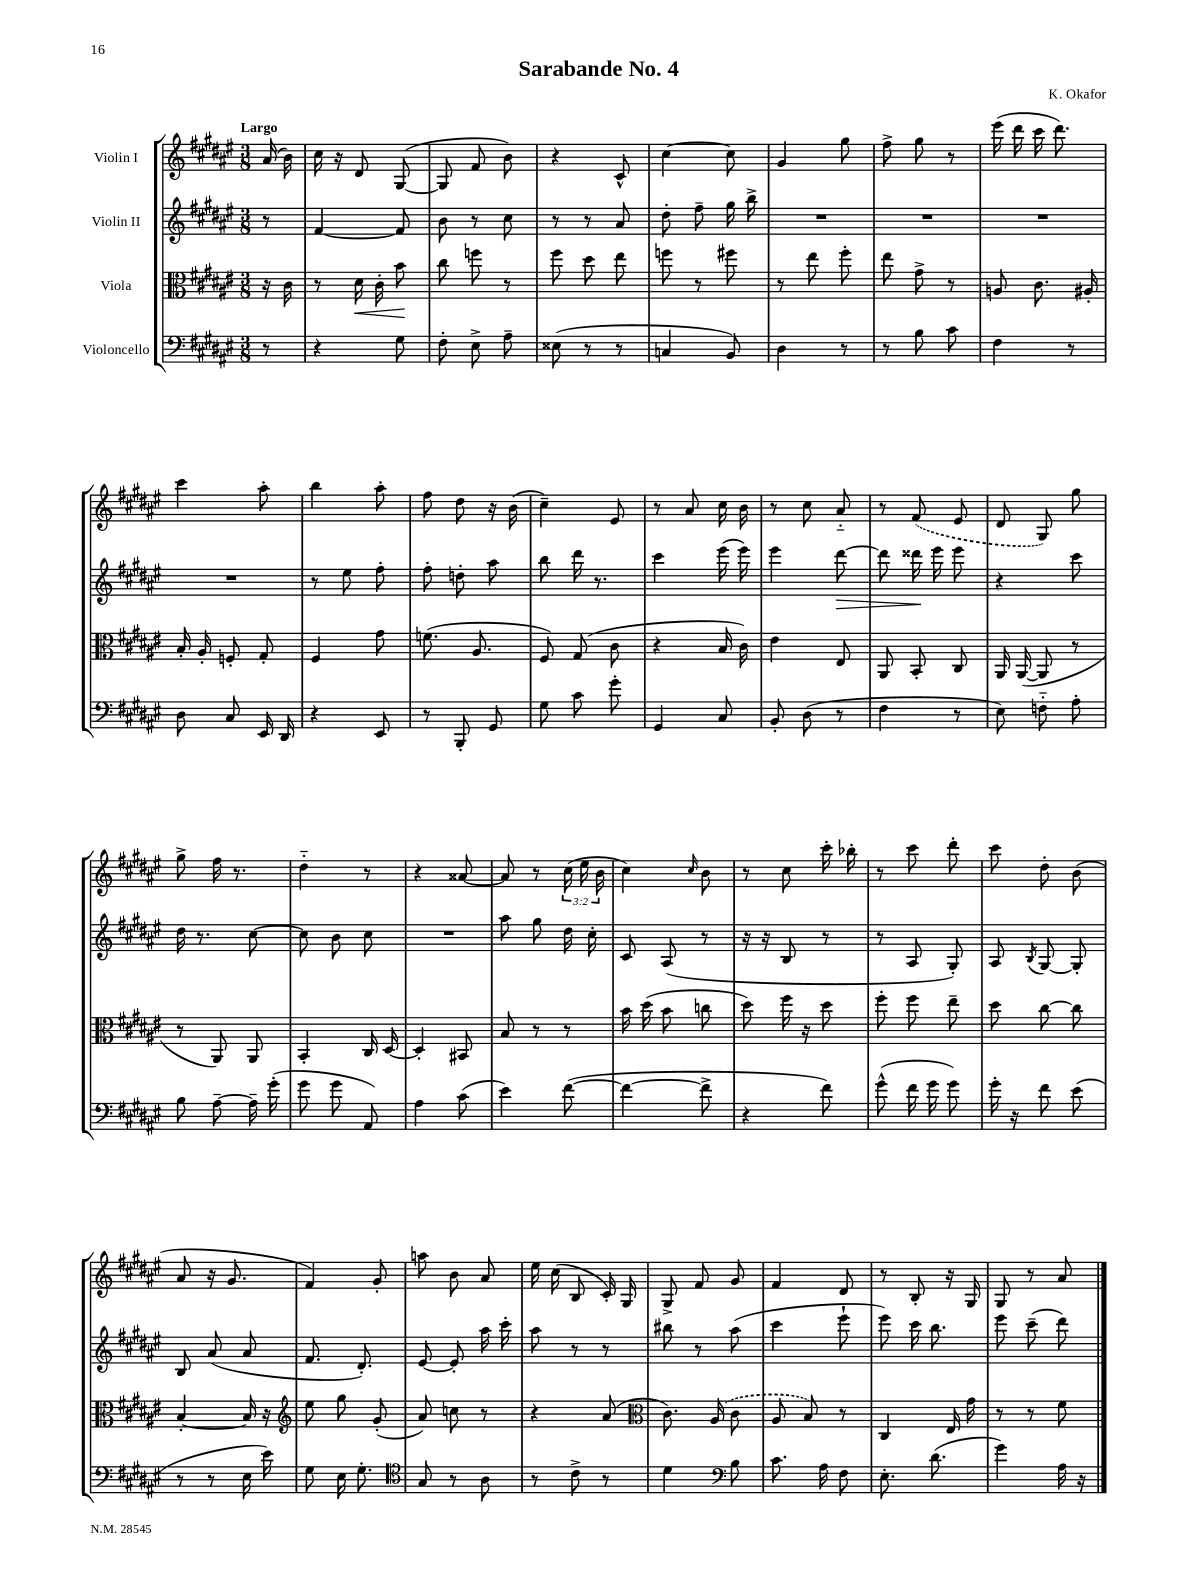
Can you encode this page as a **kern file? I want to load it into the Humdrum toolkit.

**kern	**kern	**kern	**kern
*staff4	*staff3	*staff2	*staff1
*clefF4	*clefC3	*clefG2	*clefG2
*k[f#c#g#d#a#e#]	*k[f#c#g#d#a#e#]	*k[f#c#g#d#a#e#]	*k[f#c#g#d#a#e#]
*M3/8	*M3/8	*M3/8	*M3/8
8r	16r	8r	(16a#
.	16c#	.	16b)
=	=	=	=
4r	8r	[4f#	16cc#
.	.	.	16r
.	16d#	.	8d#
.	16c#'	.	.
8G#	8b	8f#]	([8G#
=	=	=	=
8F#'	8cc#	8b	8G#]
8E#^	8ff	8r	8f#
8A#~	8r	8cc#	8b)
=	=	=	=
(8E##	8ff#	8r	4r
8r	8dd#	8r	.
8r	8ee#	8a#	8c#^^
=	=	=	=
4C	8ff	8dd#'	[4cc#
.	8r	8ff#~	.
8BB)	8ff#	16gg#	8cc#]
.	.	16bb^	.
=	=	=	=
4D#	8r	4.r	4g#
.	8ee#	.	.
8r	8ff#'	.	8gg#
=	=	=	=
8r	8ee#	4.r	8ff#^
8B	8g#^	.	8gg#
8c#	8r	.	8r
=	=	=	=
4F#	8A	4.r	(16eee#
.	.	.	16ddd#
.	8.c#	.	16ccc#
.	.	.	8.ddd#)
8r	.	.	.
.	16A#'	.	.
=	=	=	=
8D#	16B'	4.r	4ccc#
.	16A#'	.	.
8C#	8F'	.	.
16EE#	8G#'	.	8aa#'
16DD#	.	.	.
=	=	=	=
4r	4F#	8r	4bb
.	.	8ee#	.
8EE#	8g#	8ff#'	8aa#'
=	=	=	=
8r	(8.f	8ff#'	8ff#
8BBB'	.	8dd'	8dd#
.	8.A#	.	.
8GG#	.	8aa#	16r
.	.	.	(16b
=	=	=	=
8G#	8F#)	8bb	4cc#~)
8c#	(8G#	16ddd#	.
.	.	8.r	.
8g#'	8c#	.	8e#
=	=	=	=
4GG#	4r	4ccc#	8r
.	.	.	8a#
8C#	16B	(16eee#	16cc#
.	16c#)	16eee#)	16b
=	=	=	=
8BB'	4e#	4eee#	8r
(8D#	.	.	8cc#
8r	8E#	[8ddd#	8a#'~
=	=	=	=
4F#	8AA#	8ddd#]	8r
.	8BB'	16ddd##	(8f#
.	.	16eee#	.
8r	8C#	8eee#	8e#
=	=	=	=
8E#)	16AA#	4r	8d#
.	([16AA#	.	.
8F'~	8AA#]	.	8G#)
8A#'	8r	8ccc#	8gg#
=	=	=	=
8B	8r	16dd#	8gg#^
.	.	8.r	.
[8A#~	8AA#)	.	16ff#
.	.	.	8.r
16A#~]	8AA#	[8cc#	.
(16g#'	.	.	.
=	=	=	=
8g#	4BB'	8cc#]	4dd#'~
8g#	.	8b	.
8AA#)	16C#	8cc#	8r
.	[16D#	.	.
=	=	=	=
4A#	4D#']	4.r	4r
(8c#	8BB#	.	[8a##
=	=	=	=
4e#)	8B	8aa#	8a##]
.	8r	8gg#	8r
([8f#	8r	16dd#	(24cc#
.	.	.	24ee#
.	.	16cc#'	.
.	.	.	24b
=	=	=	=
4f#_	16b	8c#	4cc#)
.	(16dd#	.	.
.	8b	(8A#	.
.	.	.	16qqcc#
8f#^]	8cc	8r	8b
=	=	=	=
4r	8dd#)	16r	8r
.	.	16r	.
.	16ff#	8B	8cc#
.	16r	.	.
8f#)	8dd#	8r	16ccc#'
.	.	.	16bb-'
=	=	=	=
(8g#^^	8ff#'	8r	8r
16f#	8ff#	8A#	8ccc#
16g#	.	.	.
8g#)	8ee#~	8G#')	8ddd#'
=	=	=	=
16g#'	8dd#	8A#	8ccc#
16r	.	.	.
.	.	8qB	.
8f#	[8cc#	[8G#	8dd#'
(8e#	8cc#]	8G#']	(8b
=	=	=	=
8r	[4B'	8B	8a#
8r	.	(8a#	16r
.	.	.	8.g#
16E#	16B]	8a#	.
16e#)	16r	.	.
=	=	=	=
*	*clefG2	*	*
8G#	8ee#	8.f#	4f#)
16E#	8gg#	.	.
8.G#'	.	8.d#')	.
.	(8g#'	.	8g#'
=	=	=	=
*clefC4	*	*	*
8G#	8a#)	[8e#	8aa
8r	8cc	8e#']	8b
8A#	8r	16aa#	8a#
.	.	16ccc#'	.
=	=	=	=
8r	4r	8aa#	16ee#
.	.	.	(16cc#
8c#^	.	8r	8B
8r	(8a#	8r	16c#')
.	.	.	16G#
=	=	=	=
*	*clefC3	*	*
4d#	8.c#)	8bb#	8G#^
.	.	8r	8f#
.	(16A#	.	.
*clefF4	*	*	*
8B	8c#	(8aa#	8g#
=	=	=	=
8.c#	8A#	4ccc#	4f#
.	8B)	.	.
16A#	.	.	.
8F#	8r	8eee#`	8d#
=	=	=	=
8.E#'	4C#	8eee#)	8r
.	.	16ccc#	8B'
(8.d#	.	8.bb	.
.	16E#	.	16r
.	16g#	.	16G#
=	=	=	=
4g#)	8r	8eee#	8G#
.	8r	(8ccc#~	8r
16A#	8f#	8ddd#)	8a#
16r	.	.	.
==	==	==	==
*-	*-	*-	*-
